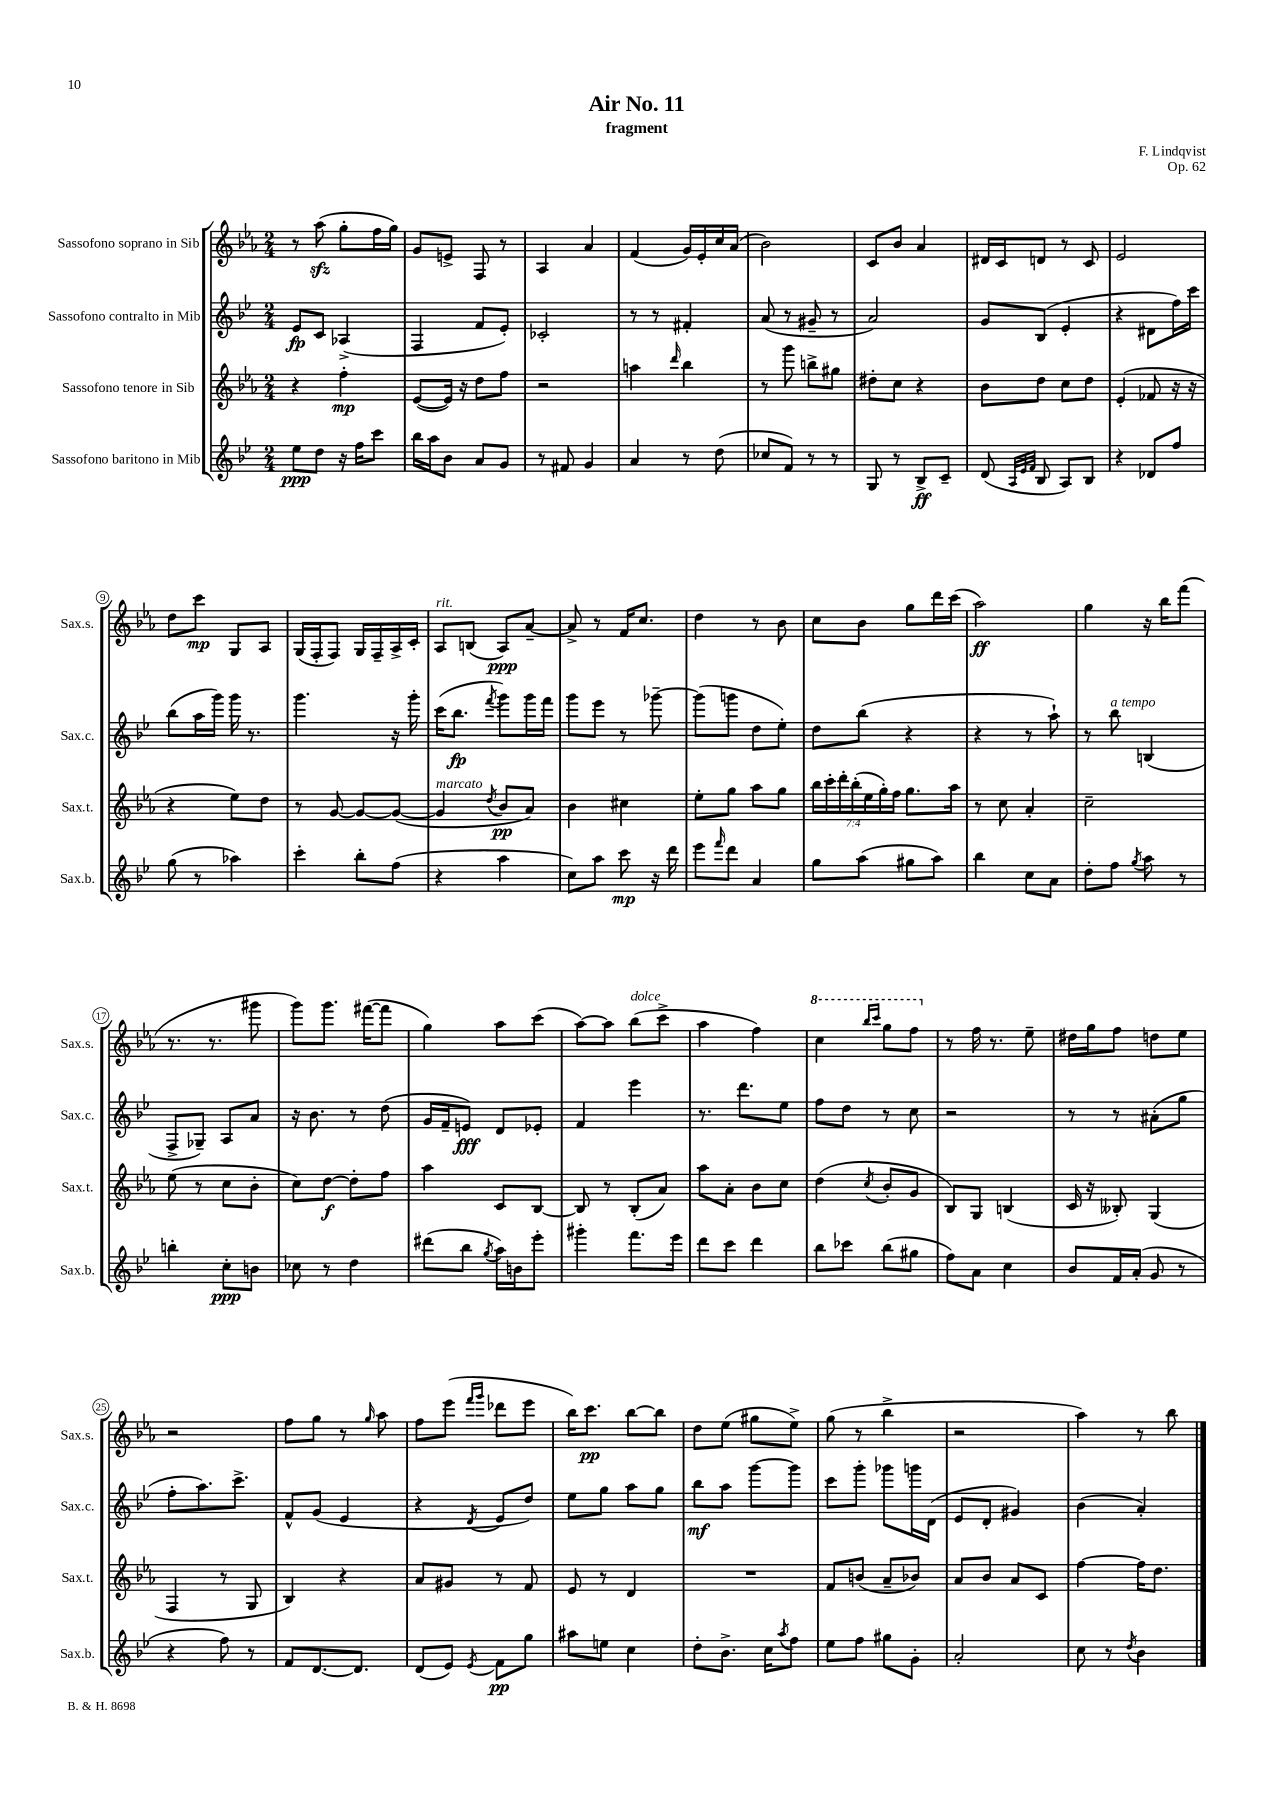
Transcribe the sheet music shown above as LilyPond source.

\header { title = "Air No. 11" composer = "F. Lindqvist" subtitle = "fragment" opus = "Op. 62" }
<<
\new StaffGroup <<
\new Staff = "s0" \with { instrumentName = "Sassofono soprano in Sib" shortInstrumentName = "Sax.s." } {
    \clef treble \key ees \major \numericTimeSignature \time 2/4
    r8 aes''8\sfz( g''8-. f''16 g''16) |
    g'8 e'8-> f8 r8 |
    aes4 aes'4 |
    f'4( g'16) ees'16-. c''16 aes'16( |
    bes'2) |
    c'8 bes'8 aes'4 |
    dis'16 c'16 d'8 r8 c'8 |
    ees'2 |
    d''8 c'''8\mp g8 aes8 |
    g16( f16-. f8) g16 f16-- aes16-> c'16-. |
    aes8^\markup { \italic "rit." } b8( aes8\ppp) aes'8~-- |
    aes'8-> r8 f'16 c''8. |
    d''4 r8 bes'8 |
    c''8 bes'8 g''8 d'''16 c'''16( |
    aes''2\ff) |
    g''4 r16 bes''16 f'''8( |
    r8. r8. gis'''8 |
    g'''8) g'''8. fis'''16~( fis'''8 |
    g''4) aes''8 c'''8( |
    aes''8~) aes''8 bes''8^\markup { \italic "dolce" }( c'''8-> |
    aes''4 f''4) |
    \ottava #1 c'''4 \grace { bes'''16 c''''16 } g'''8 f'''8 \ottava #0 |
    r8 f''16 r8. ees''8-- |
    dis''16 g''16 f''8 d''8 ees''8 |
    r2 |
    f''8 g''8 r8 \grace { g''16 } aes''8 |
    f''8 ees'''8( \grace { f'''16 g'''16 } des'''8 ees'''8 |
    bes''16) c'''8.\pp bes''8~ bes''8 |
    d''8 ees''8( gis''8 ees''8->) |
    g''8( r8 bes''4-> |
    r2 |
    aes''4) r8 bes''8 \bar "|." |
}
\new Staff = "s1" \with { instrumentName = "Sassofono contralto in Mib" shortInstrumentName = "Sax.c." } {
    \clef treble \key bes \major \numericTimeSignature \time 2/4
    ees'8\fp c'8 aes4->( |
    f4 f'8 ees'8-.) |
    ces'2-. |
    r8 r8 fis'4-. |
    a'8( r8 gis'8-- r8 |
    a'2) |
    g'8 bes8( ees'4-. |
    r4 dis'8 f''16) c'''16 |
    bes''8( a''16 g'''16) g'''16 r8. |
    g'''4. r16 g'''16-. |
    c'''16( bes''8.\fp \acciaccatura { f'''8 } g'''8) g'''16 f'''16 |
    g'''8 ees'''8 r8 ges'''8~-- |
    ges'''8( g'''8 d''8 ees''8-.) |
    d''8 bes''8( r4 |
    r4 r8 a''8-!) |
    r8 bes''8^\markup { \italic "a tempo" } b4( |
    f8-> ges8--) a8 a'8 |
    r16 bes'8. r8 d''8( |
    g'16 f'16-- e'8\fff) d'8 ees'8-. |
    f'4 ees'''4 |
    r8. d'''8. ees''8 |
    f''8 d''8 r8 c''8 |
    r2 |
    r8 r8 ais'8-.( g''8 |
    f''8-. a''8.) c'''8.-> |
    f'8-^ g'8( ees'4 |
    r4 \acciaccatura { d'8 } ees'8 d''8) |
    ees''8 g''8 a''8 g''8 |
    bes''8\mf a''8 g'''8~ g'''8 |
    c'''8 g'''8-. ges'''8 g'''16 d'16( |
    ees'8 d'8-. gis'4) |
    bes'4( a'4-.) \bar "|." |
}
\new Staff = "s2" \with { instrumentName = "Sassofono tenore in Sib" shortInstrumentName = "Sax.t." } {
    \clef treble \key ees \major \numericTimeSignature \time 2/4 \override Staff.TupletNumber.text = #tuplet-number::calc-fraction-text
    r4 f''4-.\mp |
    ees'8~( ees'16) r16 d''8 f''8 |
    r2 |
    a''4 \grace { d'''16 } bes''4 |
    r8 g'''8 b''8-> gis''8 |
    dis''8-. c''8 r4 |
    bes'8 d''8 c''8 d''8 |
    ees'4-.( fes'8 r16 r16 |
    r4 ees''8) d''8 |
    r8 g'8~ g'8~ g'8~( |
    g'4^\markup { \italic "marcato" } \acciaccatura { d''8 } bes'8\pp aes'8) |
    bes'4 cis''4 |
    ees''8-. g''8 aes''8 g''8 |
    \tuplet 7/4 { bes''16 c'''16-. d'''16-. bes''16-.( ees''16 g''16-.) f''16 } g''8. aes''16 |
    r8 c''8 aes'4-. |
    c''2-- |
    ees''8( r8 c''8 bes'8-. |
    c''8) d''8~\f d''8-. f''8 |
    aes''4 c'8 bes8~ |
    bes8 r8 bes8-.( aes'8) |
    aes''8 aes'8-. bes'8 c''8 |
    d''4( \acciaccatura { c''8 } bes'8-. g'8 |
    bes8) g8 b4( |
    c'16 r16 beses8-.) g4( |
    f4 r8 g8 |
    bes4) r4 |
    aes'8 gis'8 r8 f'8 |
    ees'8 r8 d'4 |
    R2 |
    f'8 b'8( aes'8-- bes'8) |
    aes'8 bes'8 aes'8 c'8 |
    f''4~ f''16 d''8. \bar "|." |
}
\new Staff = "s3" \with { instrumentName = "Sassofono baritono in Mib" shortInstrumentName = "Sax.b." } {
    \clef treble \key bes \major \numericTimeSignature \time 2/4
    ees''8\ppp d''8 r16 f''16 c'''8 |
    bes''16 a''16 bes'8 a'8 g'8 |
    r8 fis'8 g'4 |
    a'4 r8 d''8( |
    ces''8 f'8) r8 r8 |
    g8 r8 bes8->\ff c'8-- |
    d'8( \grace { a32 ees'32 f'32 } bes8 a8) bes8 |
    r4 des'8 f''8 |
    g''8( r8 aes''4) |
    c'''4-. bes''8-. f''8( |
    r4 a''4 |
    c''8) a''8 c'''8\mp r16 d'''16 |
    ees'''8 \grace { f'''16 } d'''8 a'4 |
    g''8 a''8( gis''8 a''8) |
    bes''4 c''8 a'8 |
    d''8-. f''8 \acciaccatura { g''8 } a''8 r8 |
    b''4-. c''8-.\ppp b'8 |
    ces''8 r8 d''4 |
    dis'''8( bes''8 \acciaccatura { g''8 } a''16) b'16 ees'''8-. |
    gis'''4-. f'''8. ees'''16 |
    d'''8 c'''8 d'''4 |
    bes''8 ces'''8 bes''8( gis''8 |
    f''8) a'8 c''4 |
    bes'8 f'16 a'16-.( g'8 r8 |
    r4 f''8) r8 |
    f'8 d'8.~ d'8. |
    d'8( ees'8) \acciaccatura { ees'8 } f'8\pp g''8 |
    ais''8 e''8 c''4 |
    d''8-. bes'8.-> c''16 \acciaccatura { a''8 } f''8 |
    ees''8 f''8 gis''8 g'8-. |
    a'2-. |
    c''8 r8 \acciaccatura { d''8 } bes'4 \bar "|." |
}
>>
>>
\layout { \context { \Score \override BarNumber.stencil = #(make-stencil-circler 0.1 0.3 ly:text-interface::print) } }
